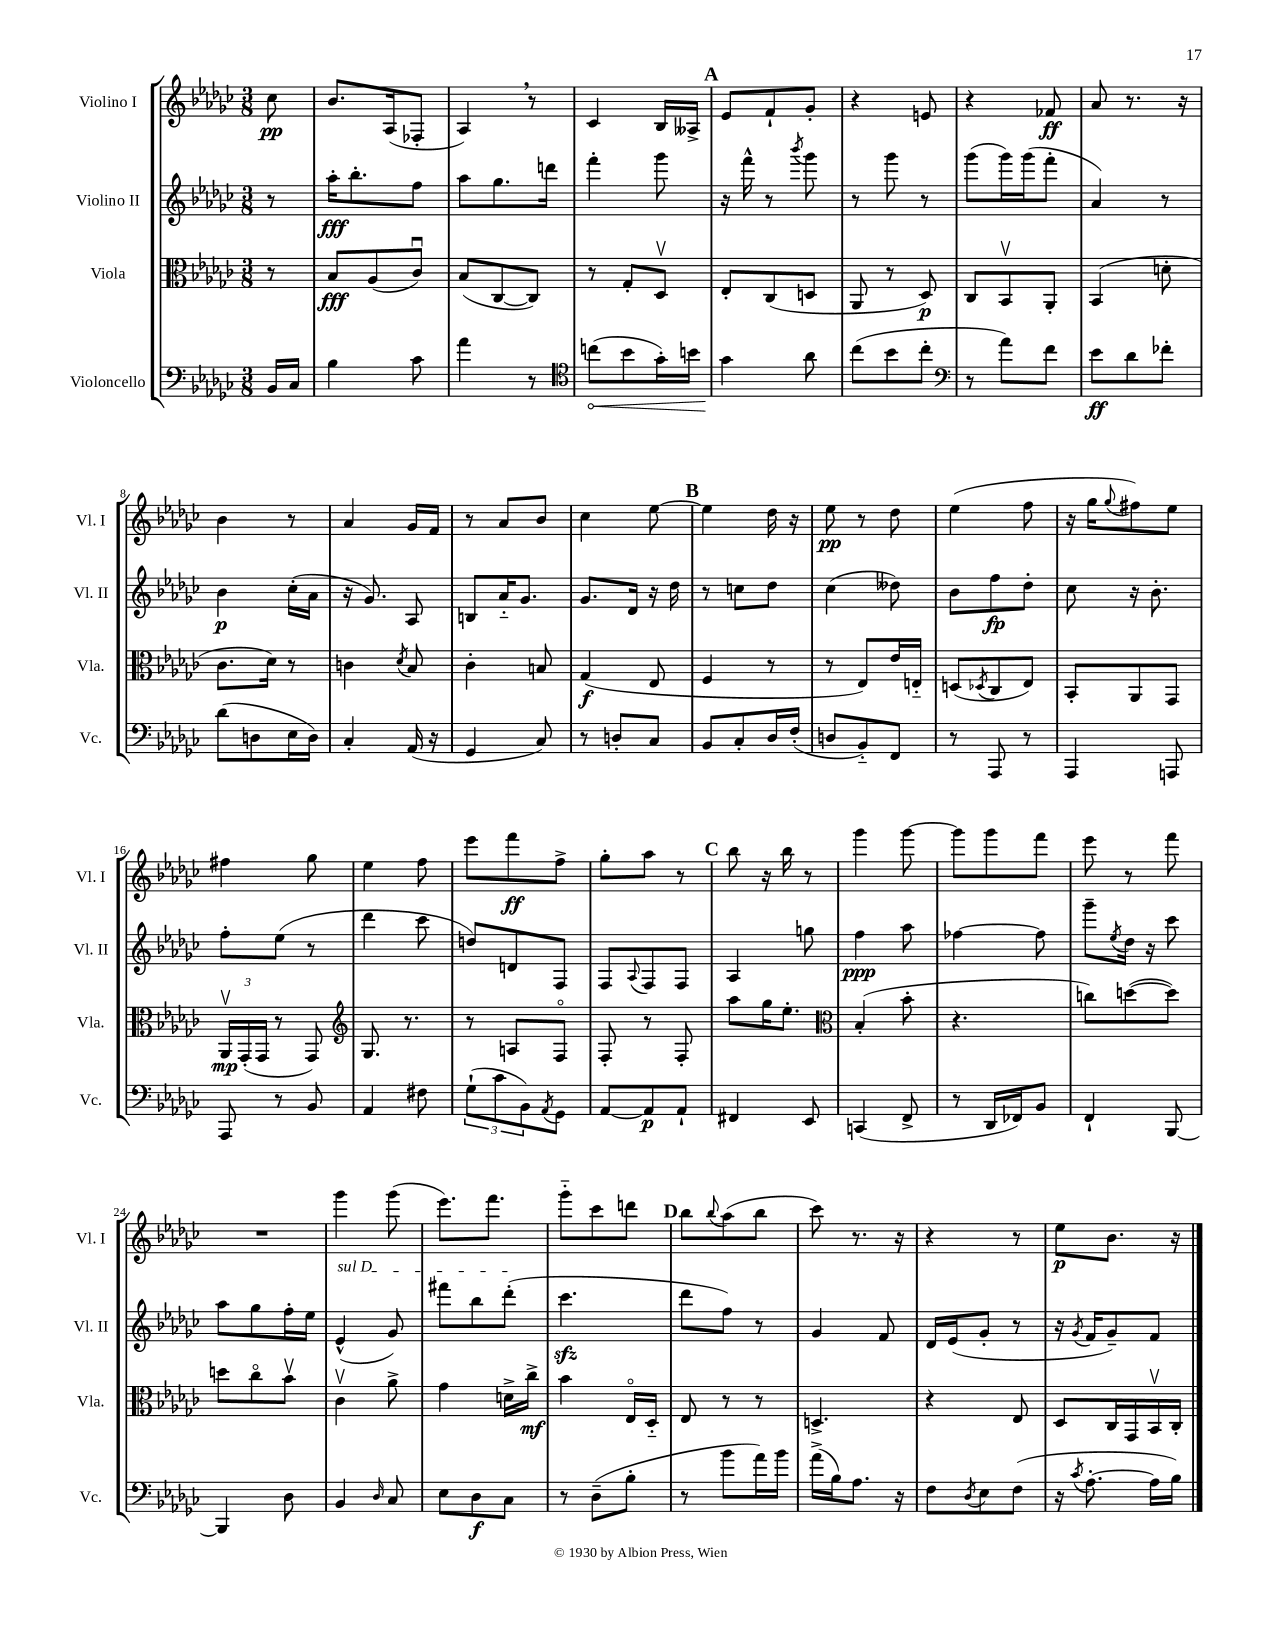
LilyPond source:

<<
\new StaffGroup <<
\new Staff = "s0" \with { instrumentName = "Violino I" shortInstrumentName = "Vl. I" } {
    \clef treble \key ges \major \numericTimeSignature \time 3/8 \partial 8
    ces''8\pp |
    bes'8. aes16( fes8-. |
    aes4) \breathe r8 |
    ces'4 bes16 aeses16-> |
    \mark \markup { \bold "A" } ees'8 f'8-! ges'8-. |
    r4 e'8 |
    r4 fes'8\ff |
    aes'8 r8. r16 |
    bes'4 r8 |
    aes'4 ges'16 f'16 |
    r8 aes'8 bes'8 |
    ces''4 ees''8~ |
    \mark \markup { \bold "B" } ees''4 des''16 r16 |
    ees''8\pp r8 des''8 |
    ees''4( f''8 |
    r16 ges''16 \appoggiatura { ges''8 } fis''8) ees''8 |
    fis''4 ges''8 |
    ees''4 f''8 |
    ees'''8 f'''8\ff f''8-> |
    ges''8-. aes''8 r8 |
    \mark \markup { \bold "C" } bes''8 r16 bes''16 r8 |
    ges'''4 ges'''8~ |
    ges'''8 ges'''8 f'''8 |
    ees'''8 r8 f'''8 |
    R4. |
    ges'''4 ges'''8( |
    ees'''8.) f'''8. |
    ges'''8-_ ces'''8 d'''8 |
    \mark \markup { \bold "D" } bes''8 \appoggiatura { bes''8 } aes''8( bes''8 |
    ces'''8) r8. r16 |
    r4 r8 |
    ees''8\p bes'8. r16 \bar "|." |
}
\new Staff = "s1" \with { instrumentName = "Violino II" shortInstrumentName = "Vl. II" } {
    \clef treble \key ges \major \numericTimeSignature \time 3/8 \partial 8
    r8 |
    aes''16-.\fff bes''8.-. f''8 |
    aes''8 ges''8. d'''16 |
    f'''4-. ges'''8 |
    \mark \markup { \bold "A" } r16 f'''16-^ r8 \acciaccatura { bes'''8 } ges'''8 |
    r8 ges'''8 r8 |
    ges'''8( ges'''16) ges'''16( f'''8-. |
    aes'4) r8 |
    bes'4\p ces''16-.( aes'16 |
    r16 ges'8.) aes8 |
    b8 aes'16-_ ges'8. |
    ges'8. des'16 r16 des''16 |
    \mark \markup { \bold "B" } r8 c''8 des''8 |
    ces''4( deses''8) |
    bes'8 f''8\fp des''8-. |
    ces''8 r16 bes'8.-. |
    f''8-. ees''8( r8 |
    des'''4 ces'''8 |
    d''8) d'8 f8 |
    f8 \appoggiatura { aes8 } f8 f8 |
    \mark \markup { \bold "C" } aes4 g''8 |
    f''4\ppp aes''8 |
    fes''4~ fes''8 |
    ges'''8-- \acciaccatura { ees''8 } des''16 r16 ces'''8 |
    aes''8 ges''8 f''16-. ees''16 |
    \once \override TextSpanner.bound-details.left.text = \markup { \italic "sul D" } ees'4-^\startTextSpan( ges'8) |
    fis'''8 bes''8 des'''8-.\stopTextSpan( |
    ces'''4.\sfz |
    \mark \markup { \bold "D" } des'''8 f''8) r8 |
    ges'4 f'8 |
    des'16 ees'16( ges'8-. r8 |
    r16 \acciaccatura { ges'8 } f'16 ges'8--) f'8 \bar "|." |
}
\new Staff = "s2" \with { instrumentName = "Viola" shortInstrumentName = "Vla." } {
    \clef alto \key ges \major \numericTimeSignature \time 3/8 \partial 8
    r8 |
    bes8\fff aes8( ces'8\downbow) |
    bes8( ces8~ ces8) |
    r8 ges8-. des8\upbow |
    \mark \markup { \bold "A" } ees8-. ces8( d8 |
    aes,8 r8 des8\p) |
    ces8 bes,8\upbow aes,8-. |
    bes,4( d'8-. |
    ces'8. des'16) r8 |
    c'4 \acciaccatura { des'8 } bes8 |
    ces'4-. b8 |
    ges4\f( ees8 |
    \mark \markup { \bold "B" } f4 r8 |
    r8 ees8) ees'16 e16-_ |
    d8( \acciaccatura { des8 } ces8 ees8) |
    bes,8-. aes,8 ges,8 |
    \tuplet 3/2 { aes,16\upbow\mp ges,16-.( ges,16 } r8 ges,8) |
    \clef treble ges8. r8. |
    r8 a8 f8\flageolet |
    f8-. r8 f8-. |
    \mark \markup { \bold "C" } aes''8 ges''16 ees''8.-. |
    \clef alto bes4-.( bes'8-. |
    r4. |
    c''8) d''8~( d''8) |
    d''8 ces''8\flageolet bes'8\upbow |
    ces'4\upbow aes'8-> |
    ges'4 d'16-> ces''16->\mf |
    bes'4 ees16\flageolet des16-_ |
    \mark \markup { \bold "D" } ees8 r8 r8 |
    d4.-> |
    r4 ees8 |
    des8 ces16 ges,16 bes,16\upbow ces16-. \bar "|." |
}
\new Staff = "s3" \with { instrumentName = "Violoncello" shortInstrumentName = "Vc." } {
    \clef bass \key ges \major \numericTimeSignature \time 3/8 \partial 8
    bes,16 ces16 |
    bes4 ces'8 |
    aes'4 r8 |
    \clef tenor \once \override Hairpin.circled-tip = ##t c''8\<( bes'8 ges'16-.) b'16 |
    \mark \markup { \bold "A" } ges'4\! aes'8 |
    ces''8( bes'8 ces''8-. |
    \clef bass r8 aes'8) f'8 |
    ees'8\ff des'8 fes'8-. |
    des'8( d8 ees16 d16) |
    ces4-. aes,16( r16 |
    ges,4 ces8) |
    r8 d8-. ces8 |
    \mark \markup { \bold "B" } bes,8 ces8-. des16 f16-.( |
    d8 bes,8-_) f,8 |
    r8 aes,,8 r8 |
    aes,,4 a,,8 |
    aes,,8 r8 bes,8 |
    aes,4 fis8 |
    \tuplet 3/2 { ges8-!( ces'8 bes,8) } \acciaccatura { aes,8 } ges,8 |
    aes,8~ aes,8\p aes,8-! |
    \mark \markup { \bold "C" } fis,4 ees,8 |
    c,4( f,8-> |
    r8 des,16 fes,16) bes,8 |
    f,4-! bes,,8~ |
    bes,,4 des8 |
    bes,4 \grace { des16 } ces8 |
    ees8 des8\f ces8 |
    r8 des8--( bes8-. |
    \mark \markup { \bold "D" } r8 bes'8 aes'16) bes'16 |
    aes'16->( bes16) aes8. r16 |
    f8 \acciaccatura { des8 } ees8 f8( |
    r16 \acciaccatura { ces'8 } aes8.~-. aes16 bes16) \bar "|." |
}
>>
>>
